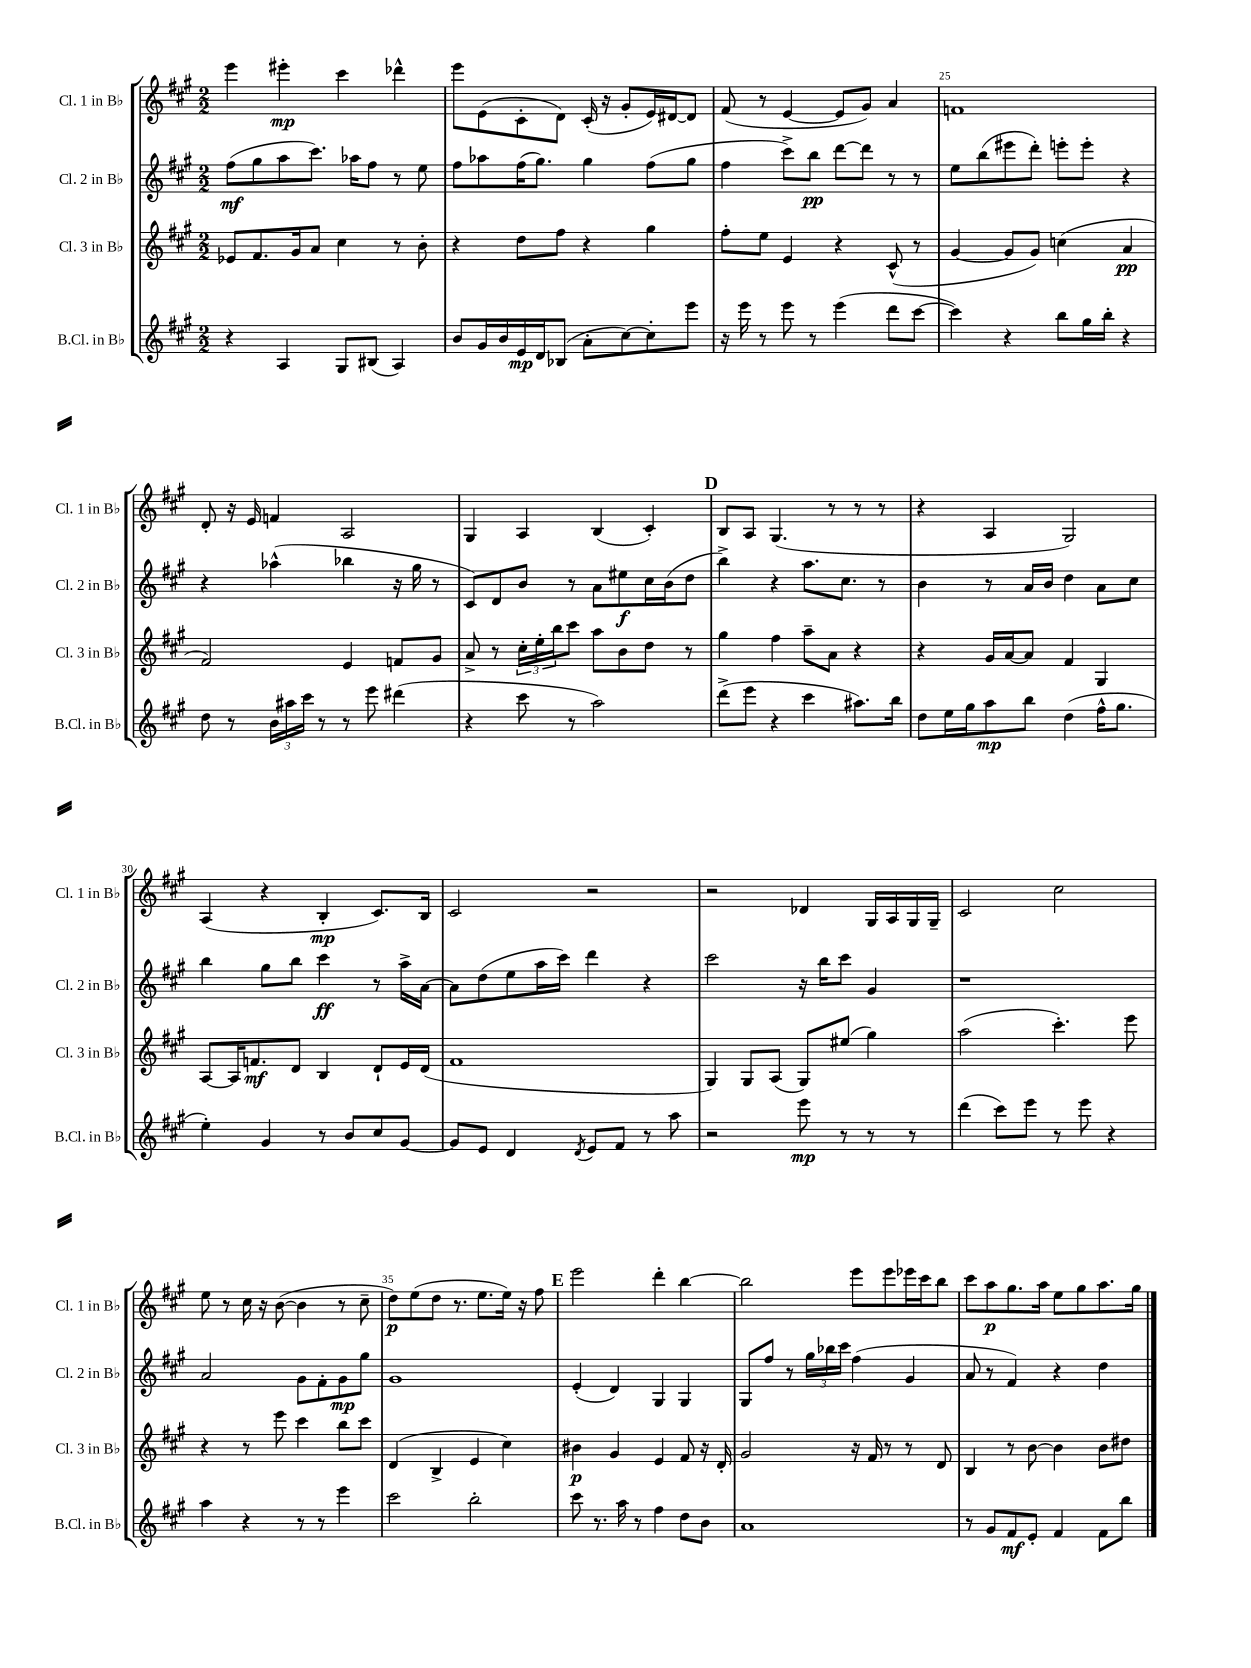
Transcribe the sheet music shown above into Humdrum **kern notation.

**kern	**dynam	**kern	**dynam	**kern	**dynam	**kern	**dynam
*part4	*part4	*part3	*part3	*part2	*part2	*part1	*part1
*staff4	*staff4	*staff3	*staff3	*staff2	*staff2	*staff1	*staff1
*I"B.Cl. in B♭	*	*I"Cl. 3 in B♭	*	*I"Cl. 2 in B♭	*	*I"Cl. 1 in B♭	*
*I'B.Cl. in B♭	*	*I'Cl. 3 in B♭	*	*I'Cl. 2 in B♭	*	*I'Cl. 1 in B♭	*
*clefG2	*	*clefG2	*	*clefG2	*	*clefG2	*
*k[f#c#g#]	*	*k[f#c#g#]	*	*k[f#c#g#]	*	*k[f#c#g#]	*
*M2/2	*	*M2/2	*	*M2/2	*	*M2/2	*
=22	=22	=22	=22	=22	=22	=22	=22
4r	.	8e-X/L	.	(8ff#\L	mf	4eee\	.
.	.	8.f#/	.	8gg#\	.	.	.
4A/	.	.	.	8aa\	.	4eee#X'\	mp
.	.	16g#/k	.	.	.	.	.
.	.	8a/J	.	8.ccc#\J)	.	.	.
8G#/L	.	4cc#\	.	.	.	4ccc#\	.
.	.	.	.	16aa-X\KL	.	.	.
(8B#X/J	.	.	.	8ff#\J	.	.	.
4A/)	.	8r	.	8r	.	4ddd-X^^\	.
.	.	8b'\	.	8ee\	.	.	.
=23	=23	=23	=23	=23	=23	=23	=23
8b/L	.	4r	.	8ff#\L	.	8eee\L	.
16g#/L	.	.	.	8aa-X\	.	(8e\	.
16b/	.	.	.	.	.	.	.
16e/	mp	8dd\L	.	(16ff#\K	.	8c#'\	.
16d/J	.	.	.	8.gg#\J)	.	.	.
(8B-X/J	.	8ff#\J	.	.	.	8d\J)	.
8a'\L	.	4r	.	4gg#\	.	(16c#'/	.
.	.	.	.	.	.	16r	.
[8cc#\)	.	.	.	.	.	8g#'/L	.
8cc#'\]	.	4gg#\	.	(8ff#\L	.	16e/L)	.
.	.	.	.	.	.	[16d#X/J	.
8eee\J	.	.	.	8gg#\J	.	8d#/J]	.
=24	=24	=24	=24	=24	=24	=24	=24
16r	.	8ff#'\L	.	4ff#\	.	(8f#/	.
16eee\	.	.	.	.	.	.	.
8r	.	8ee\J	.	.	.	8r	.
8eee\	.	4e/	.	8ccc#^\L)	.	[4e/	.
8r	.	.	.	8bb\J	pp	.	.
(4eee\	.	4r	.	[8ddd\L	.	8e/L]	.
.	.	.	.	8ddd\J]	.	8g#/J)	.
8ddd\L	.	(8c#^^/	.	8r	.	4a/	.
[8ccc#\J	.	8r	.	8r	.	.	.
=25	=25	=25	=25	=25	=25	=25	=25
4ccc#\])	.	[4g#/	.	8ee\L	.	1fn	.
.	.	.	.	(8bb\	.	.	.
4r	.	8g#/L]	.	8eee#X\	.	.	.
.	.	8g#/J)	.	8ddd'\J)	.	.	.
8bb\L	.	(4ccn\	.	8eeen'\L	.	.	.
16gg#\L	.	.	.	8eee'\J	.	.	.
16bb'\JJ	.	.	.	.	.	.	.
4r	.	4a/	pp	4r	.	.	.
!!LO:LB:g=z
=26	=26	=26	=26	=26	=26	=26	=26
8dd\	.	2f#/)	.	4r	.	8d'/	.
8r	.	.	.	.	.	16r	.
.	.	.	.	.	.	16e/	.
24b\LL	.	.	.	(4aa-X^^\	.	4fn/	.
24aa#X\	.	.	.	.	.	.	.
24ccc#\JJ	.	.	.	.	.	.	.
8r	.	.	.	.	.	.	.
8r	.	4e/	.	4bb-X\	.	2A/	.
8eee\	.	.	.	.	.	.	.
(4ddd#X\	.	8fn/L	.	16r	.	.	.
.	.	.	.	16gg#\	.	.	.
.	.	8g#/J	.	8r	.	.	.
=27	=27	=27	=27	=27	=27	=27	=27
4r	.	8a^/	.	8c#/L)	.	4G#/	.
.	.	8r	.	8d/	.	.	.
8ccc#\	.	24cc#'\LL	.	8b/J	.	4A/	.
.	.	24ee'\	.	.	.	.	.
.	.	24bb\J	.	.	.	.	.
8r	.	8ccc#\J	.	8r	.	.	.
2aa\)	.	8aa\L	.	8a\L	.	(4B/	.
.	.	8b\	.	8ee#X\	f	.	.
.	.	8dd\J	.	16cc#\L	.	4c#'/)	.
.	.	.	.	(16b\J	.	.	.
.	.	8r	.	8dd\J	.	.	.
!!LO:REH:place=s1:t=D
=28	=28	=28	=28	=28	=28	=28	=28
(8ddd^\L	.	4gg#\	.	4bb^\)	.	8B/L	.
8eee\J	.	.	.	.	.	8A/J	.
4r	.	4ff#\	.	4r	.	(4.G#/	.
4ccc#\	.	8aa~\L	.	8.aa\L	.	.	.
.	.	8a\J	.	.	.	8r	.
.	.	.	.	8.cc#\J	.	.	.
8.aa#X\L)	.	4r	.	.	.	8r	.
.	.	.	.	8r	.	8r	.
16bb\Jk	.	.	.	.	.	.	.
=29	=29	=29	=29	=29	=29	=29	=29
8dd\L	.	4r	.	4b\	.	4r	.
16ee\L	.	.	.	.	.	.	.
16gg#\J	.	.	.	.	.	.	.
8aa\	mp	16g#/LL	.	8r	.	4A/	.
.	.	[16a/J	.	.	.	.	.
8bb\J	.	8a/J]	.	16a/LL	.	.	.
.	.	.	.	16b/JJ	.	.	.
(4dd\	.	4f#/	.	4dd\	.	2G#/)	.
16ff#^^\KL	.	4G#/	.	8a\L	.	.	.
8.gg#\J	.	.	.	.	.	.	.
.	.	.	.	8cc#\J	.	.	.
!!LO:LB:g=z
=30	=30	=30	=30	=30	=30	=30	=30
4ee'\)	.	[8A/L	.	4bb\	.	(4A/	.
.	.	16A/K]	.	.	.	.	.
.	.	8.fn/	mf	.	.	.	.
4g#/	.	.	.	8gg#\L	.	4r	.
.	.	8d/J	.	8bb\J	.	.	.
8r	.	4B/	.	4ccc#\	ff	4B'/	mp
8b/L	.	.	.	.	.	.	.
8cc#/	.	8d`/L	.	8r	.	8.c#/L)	.
[8g#/J	.	16e/L	.	16aa^\LL	.	.	.
.	.	(16d/JJ	.	[16a\JJ	.	16B/Jk	.
=31	=31	=31	=31	=31	=31	=31	=31
8g#/L]	.	1f#	.	8a\L]	.	2c#/	.
8e/J	.	.	.	(8dd\	.	.	.
4d/	.	.	.	8ee\	.	.	.
.	.	.	.	16aa\L	.	.	.
.	.	.	.	16ccc#\JJ)	.	.	.
8qd/	.	.	.	.	.	.	.
8e/L	.	.	.	4ddd\	.	2r	.
8f#/J	.	.	.	.	.	.	.
8r	.	.	.	4r	.	.	.
8aa\	.	.	.	.	.	.	.
=32	=32	=32	=32	=32	=32	=32	=32
2r	.	4G#/)	.	2ccc#\	.	2r	.
.	.	8G#/L	.	.	.	.	.
.	.	(8A/J	.	.	.	.	.
8eee\	mp	8G#/L)	.	16r	.	4d-X/	.
.	.	.	.	16bb\KL	.	.	.
8r	.	(8ee#X/J	.	8ccc#\J	.	.	.
8r	.	4gg#\)	.	4g#/	.	16G#/LL	.
.	.	.	.	.	.	16A/	.
8r	.	.	.	.	.	16G#/	.
.	.	.	.	.	.	16G#~/JJ	.
=33	=33	=33	=33	=33	=33	=33	=33
(4ddd\	.	(2aa\	.	1r	.	2c#/	.
8ccc#\L)	.	.	.	.	.	.	.
8eee\J	.	.	.	.	.	.	.
8r	.	4.ccc#'\)	.	.	.	2cc#\	.
8eee\	.	.	.	.	.	.	.
4r	.	.	.	.	.	.	.
.	.	8eee\	.	.	.	.	.
!!LO:LB:g=z
=34	=34	=34	=34	=34	=34	=34	=34
4aa\	.	4r	.	2a/	.	8ee\	.
.	.	.	.	.	.	8r	.
4r	.	8r	.	.	.	16cc#\	.
.	.	.	.	.	.	16r	.
.	.	8eee\	.	.	.	([8b\	.
8r	.	4ccc#\	.	8g#\L	.	4b\]	.
8r	.	.	.	8f#'\	.	.	.
4eee\	.	8bb\L	.	8g#\	mp	8r	.
.	.	8ccc#\J	.	8gg#\J	.	8cc#~\	.
=35	=35	=35	=35	=35	=35	=35	=35
2ccc#\	.	(4d/	.	1g#	.	8dd\L)	p
.	.	.	.	.	.	(8ee\	.
.	.	4B^/	.	.	.	8dd\J	.
.	.	.	.	.	.	8.r	.
2bb'\	.	4e/	.	.	.	.	.
.	.	.	.	.	.	8.ee\L	.
.	.	4cc#\)	.	.	.	16ee\Jk)	.
.	.	.	.	.	.	16r	.
.	.	.	.	.	.	8ff#\	.
!!LO:REH:place=s1:t=E
=36	=36	=36	=36	=36	=36	=36	=36
8ccc#\	.	4b#X\	p	(4e'/	.	2eee\	.
8.r	.	.	.	.	.	.	.
.	.	4g#/	.	4d/)	.	.	.
16aa\	.	.	.	.	.	.	.
8r	.	.	.	.	.	.	.
4ff#\	.	4e/	.	4G#/	.	4ddd'\	.
8dd\L	.	8f#/	.	4G#/	.	[4bb\	.
8b\J	.	16r	.	.	.	.	.
.	.	16d'/	.	.	.	.	.
=37	=37	=37	=37	=37	=37	=37	=37
1a	.	2g#/	.	8G#/L	.	2bb\]	.
.	.	.	.	8ff#/J	.	.	.
.	.	.	.	8r	.	.	.
.	.	.	.	24gg#\LL	.	.	.
.	.	.	.	24bb-X\	.	.	.
.	.	.	.	24ccc#\JJ	.	.	.
.	.	16r	.	(4ff#\	.	8eee\L	.
.	.	16f#/	.	.	.	.	.
.	.	8r	.	.	.	8eee\	.
.	.	8r	.	4g#/	.	16eee-X\L	.
.	.	.	.	.	.	16ccc#\J	.
.	.	8d/	.	.	.	8bb\J	.
=38	=38	=38	=38	=38	=38	=38	=38
8r	.	4B/	.	8a/	.	8ccc#\L	.
8g#/L	.	.	.	8r	.	8aa\	p
8f#/	mf	8r	.	4f#/)	.	8.gg#\	.
8e'/J	.	[8b\	.	.	.	.	.
.	.	.	.	.	.	16aa\Jk	.
4f#/	.	4b\]	.	4r	.	8ee\L	.
.	.	.	.	.	.	8gg#\	.
8f#\L	.	8b\L	.	4dd\	.	8.aa\	.
8bb\J	.	8dd#X\J	.	.	.	.	.
.	.	.	.	.	.	16gg#\Jk	.
==	==	==	==	==	==	==	==
*-	*-	*-	*-	*-	*-	*-	*-
